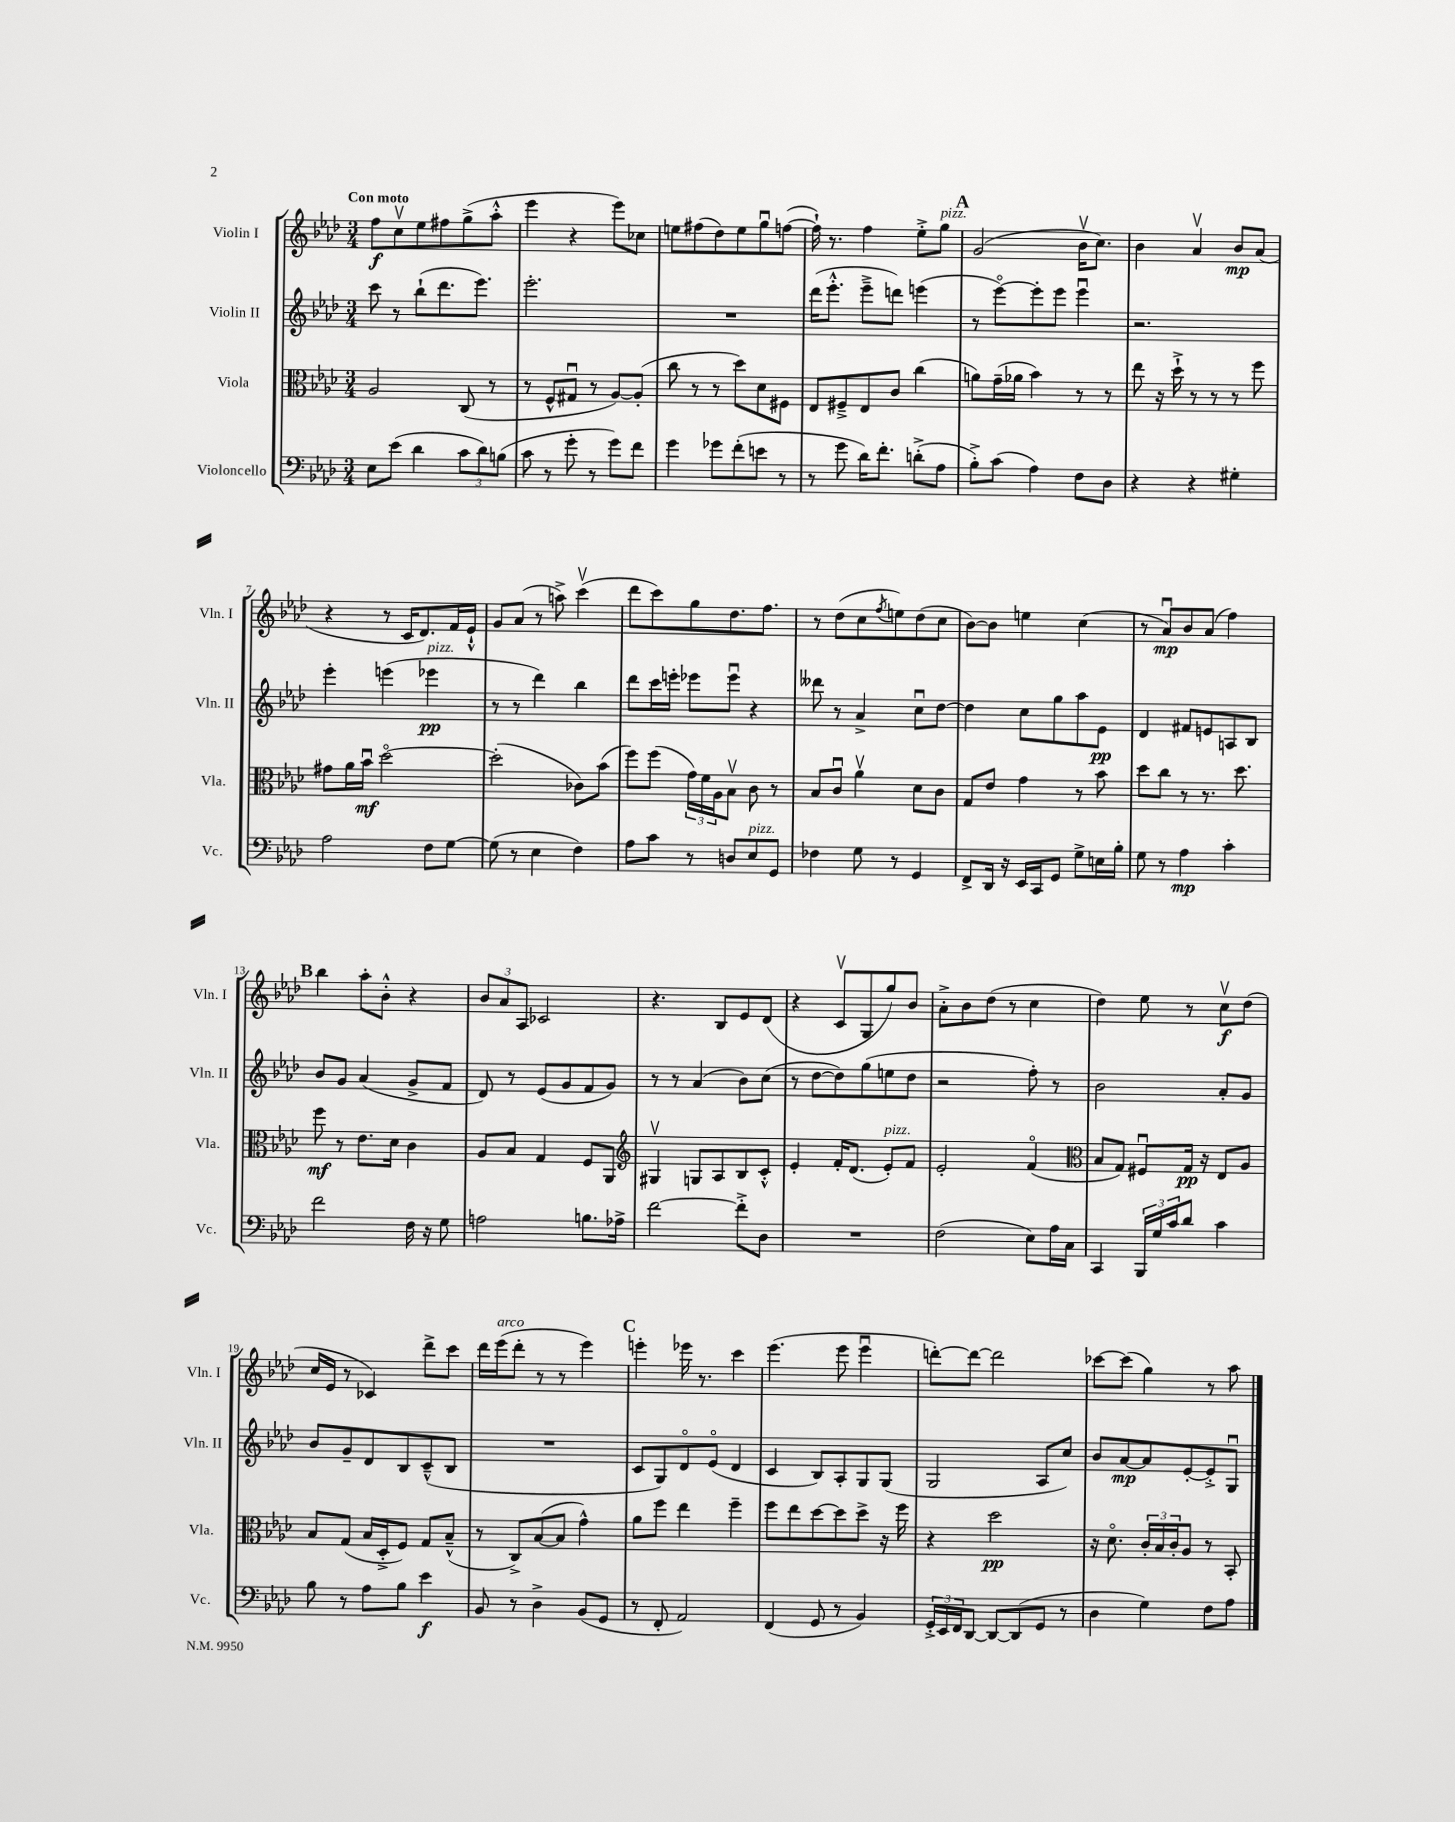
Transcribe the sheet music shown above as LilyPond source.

<<
\new StaffGroup <<
\new Staff = "s0" \with { instrumentName = "Violin I" shortInstrumentName = "Vln. I" } {
    \clef treble \key aes \major \numericTimeSignature \time 3/4 \tempo "Con moto"
    f''8\f c''8\upbow ees''8 fis''8 g''8->( aes''8-.-^ |
    ees'''4 r4 ees'''8) ces''8 |
    e''8 fis''8( des''8) e''8 g''8\downbow f''8~( |
    f''16-!) r8. f''4 ees''8-.-> g''8^\markup { \italic "pizz." } |
    \mark \markup { \bold "A" } g'2( bes'16\upbow c''8.) |
    bes'4 aes'4\upbow bes'8\mp aes'8( |
    r4 r8 c'16 des'8.) f'16 ees'16-!-^ |
    g'8 aes'8( r8 a''8->) c'''4\upbow( |
    des'''8 c'''8) g''8 des''8. f''8. |
    r8 des''8( c''8 \acciaccatura { f''8 } e''8) des''8( c''8 |
    bes'8~) bes'8 e''4 c''4( |
    r8 aes'8\downbow\mp) bes'8 aes'8( f''4) |
    \mark \markup { \bold "B" } bes''4 aes''8-. bes'8-.-^ r4 |
    \tuplet 3/2 { bes'8 aes'8 aes8 } ces'2 |
    r4. bes8 ees'8 des'8( |
    r4 c'8\upbow g8 g''8) bes'8 |
    aes'8-.-> bes'8 des''8( r8 c''4 |
    des''4) ees''8 r8 c''8\upbow\f des''8( |
    c''16 ees'16 r8 ces'4) des'''8-> c'''8 |
    des'''16 ees'''16^\markup { \italic "arco" }( des'''8-. r8 r8 ees'''4) |
    \mark \markup { \bold "C" } e'''4-. ees'''16 r8. c'''4 |
    ees'''4.( ees'''8 ees'''4\downbow |
    d'''8~-.) d'''8~ d'''2 |
    ces'''8~ ces'''8( g''4) r8 aes''8 \bar "|." |
}
\new Staff = "s1" \with { instrumentName = "Violin II" shortInstrumentName = "Vln. II" } {
    \clef treble \key aes \major \numericTimeSignature \time 3/4
    c'''8 r8 bes''8-!( des'''8. ees'''8.) |
    ees'''2.-. |
    R2. |
    des'''16( ees'''8.-.-^ ees'''8---> d'''8) e'''4( |
    \mark \markup { \bold "A" } r8 ees'''8~\flageolet) ees'''8-. ees'''8 ees'''4\downbow |
    r2. |
    ees'''4-. e'''4( ees'''4\pp^\markup { \italic "pizz." } |
    r8 r8 des'''4) bes''4 |
    des'''8 c'''16 e'''16-. ees'''8 ees'''8\downbow r4 |
    deses'''8 r8 aes'4-> c''8\downbow des''8~ |
    des''4 c''8 g''8 aes''8 ees'8\pp |
    des'4 fis'8 e'8 a8 bes8 |
    \mark \markup { \bold "B" } bes'8 g'8 aes'4( g'8-> f'8 |
    des'8) r8 ees'8( g'8 f'8 g'8) |
    r8 r8 aes'4( bes'8) c''8( |
    r8 des''8~ des''8) g''8( e''8 des''8 |
    r2 f''8-.) r8 |
    bes'2 aes'8-. g'8 |
    bes'8 g'8-- des'8 bes8 c'8---^( bes8 |
    R2. |
    \mark \markup { \bold "C" } c'8 g8) des'8\flageolet ees'8\flageolet( des'4 |
    c'4 bes8) aes8-. g8 g8( |
    g2 aes8 c''8) |
    bes'8 aes'8~\mp aes'8 ees'8~-. ees'8-.-> g8\downbow \bar "|." |
}
\new Staff = "s2" \with { instrumentName = "Viola" shortInstrumentName = "Vla." } {
    \clef alto \key aes \major \numericTimeSignature \time 3/4
    aes2 c8( r8 |
    r8 f8-^ gis8\downbow r8 aes8~) aes8-.( |
    c''8 r8 r8 des''8) des'8 fis8 |
    ees8 fis8---> ees8 c'8 c''4( |
    \mark \markup { \bold "A" } a'8) g'16--( aes'16 bes'4) r8 r8 |
    ees''8 r16 des''16-!-> r8 r8 r8 f''8 |
    gis'8 aes'16 bes'16\downbow\mf des''2~\flageolet |
    des''2-.( ces'8) bes'8( |
    f''8) f''8( \tuplet 3/2 { g'16) f'16 aes16 } bes8\upbow c'8 r8 |
    bes8 c'8\downbow aes'4\upbow des'8 c'8 |
    g8 ees'8 g'4 r8 bes'8 |
    des''8 c''8 r8 r8. des''8. |
    \mark \markup { \bold "B" } f''8\mf r8 ees'8. des'16 c'4 |
    aes8 bes8 g4 f8 aes,8 |
    \clef treble gis4\upbow g8 aes8 bes8 c'8-.-^ |
    ees'4-. f'16-. des'8.( ees'8-.^\markup { \italic "pizz." }) f'8 |
    ees'2-. f'4\flageolet( |
    \clef alto bes8 g8) fis8\downbow g16\pp r16 ees8 aes8 |
    bes8 g8( bes16 des16-.-> f8) g8 bes8---^( |
    r8 c8->) bes8~( bes8 g'4-^) |
    \mark \markup { \bold "C" } aes'8 f''8 ees''4 f''4-- |
    f''8 ees''8 des''8~ des''8 des''8-> r16 f''16 |
    r4 des''2\pp |
    r16 des'8.\flageolet \tuplet 3/2 { c'16-. bes16 c'16-. } aes8 r8 bes,8-. \bar "|." |
}
\new Staff = "s3" \with { instrumentName = "Violoncello" shortInstrumentName = "Vc." } {
    \clef bass \key aes \major \numericTimeSignature \time 3/4
    ees8 ees'8( des'4 \tuplet 3/2 { c'8 des'8) b8( } |
    c'8 r8 g'8-. r8 g'8) f'8 |
    g'4 ges'8 f'8-.( e'8 r8 |
    r8 g'8 des'16) f'8.-. d'8-.->( aes8 |
    \mark \markup { \bold "A" } bes8-.->) c'8( aes4) f8 des8 |
    r4 r4 gis4-. |
    aes2 f8 g8~ |
    g8( r8 ees4 f4) |
    aes8 c'8 r8 d8 ees8^\markup { \italic "pizz." } g,8 |
    fes4 g8 r8 g,4 |
    f,8-> des,16 r16 ees,16 c,16 g,8 g8-> e16 bes16-. |
    g8 r8 aes4\mp c'4-. |
    \mark \markup { \bold "B" } f'2 f16 r16 g8 |
    a2 b8. aes16-> |
    f'2~ f'8-.-> des8 |
    R2. |
    f2( ees8) aes16 c16 |
    c,4 \tuplet 3/2 { bes,,16 g16 c'16 } des'8 c'4 |
    bes8 r8 aes8 bes8 ees'4\f |
    bes,8 r8 des4-> bes,8( g,8 |
    \mark \markup { \bold "C" } r8 f,8-. aes,2) |
    f,4( g,8 r8 bes,4) |
    \tuplet 3/2 { g,16-.-> ees,16 f,16 } des,8~ des,8~ des,8( g,8 r8 |
    des4 g4) f8 aes8 \bar "|." |
}
>>
>>
